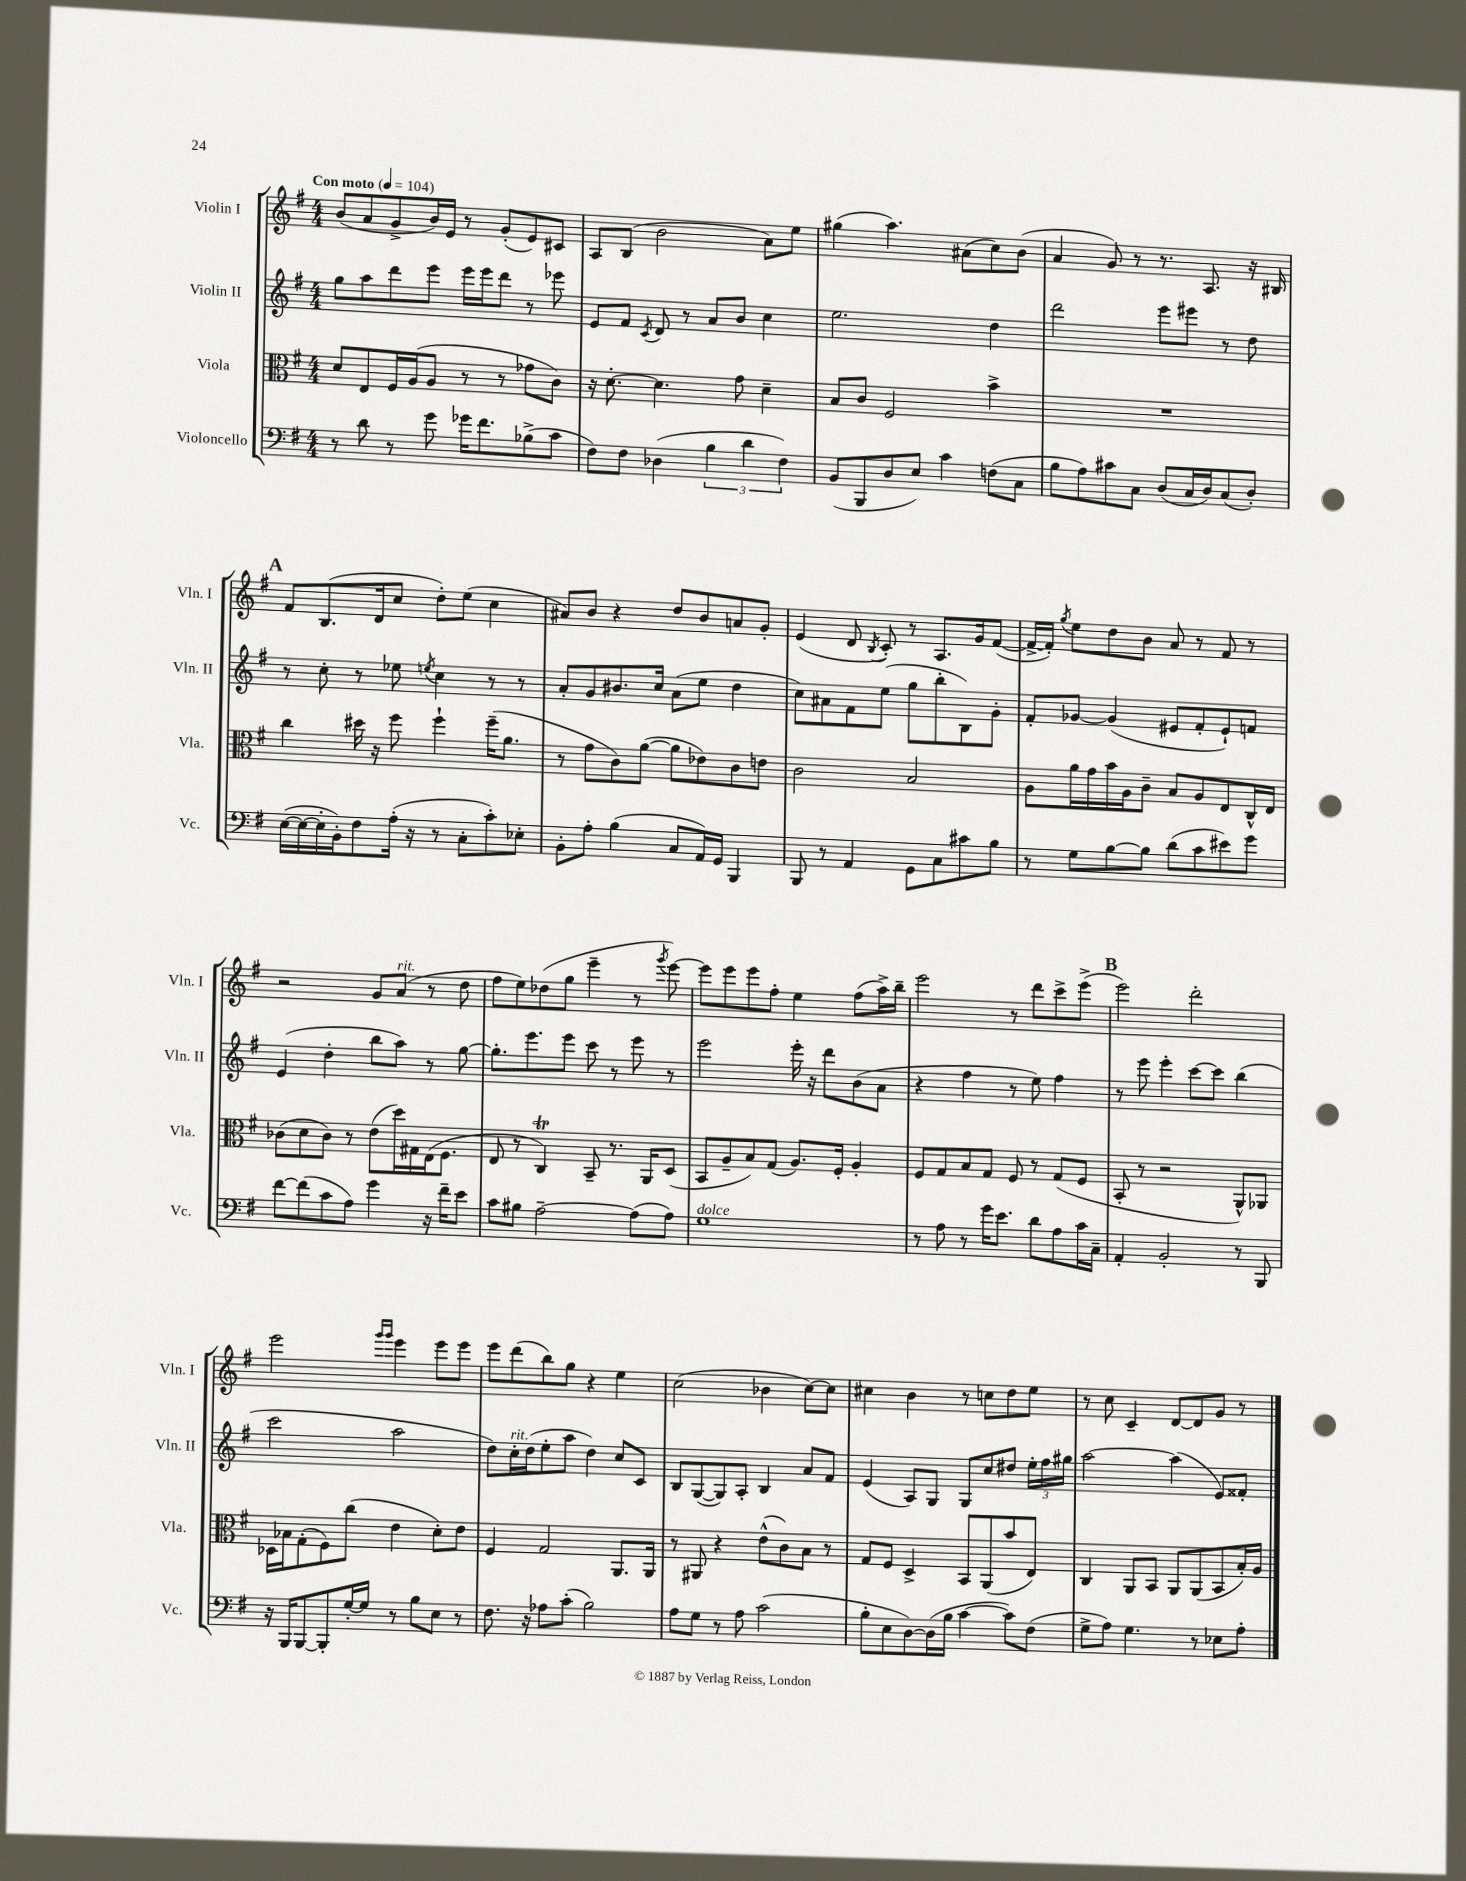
<<
\new StaffGroup <<
\new Staff = "s0" \with { instrumentName = "Violin I" shortInstrumentName = "Vln. I" } {
    \clef treble \key g \major \numericTimeSignature \time 4/4 \tempo "Con moto" 4 = 104
    \autoBeamOff b'8[( a'8 g'8-> b'16) e'16] r8 g'8[-.( e'8) cis'8] |
    a8[ b8]( b'2 a'8[) e''8] |
    gis''4( a''4.) ais'8[( c''8) b'8]( |
    a'4 g'8) r8 r8. a8. r16 bis16 |
    \mark \markup { \bold "A" } fis'8[ b8.( d'16 c''8] d''8[-.) e''8]( c''4 |
    ais'8[) b'8] r4 d''8[ b'8 a'8 g'8]-. |
    e'4( d'8 \acciaccatura { b8 } c'8-.) r8 a8.[ g'16 fis'8]~( |
    fis'16[~-> fis'16]-.) \acciaccatura { g''8 } e''8[ d''8 b'8] a'8 r8 fis'8 r8 |
    r2 g'8[ a'8]^\markup { \italic "rit." }( r8 d''8 |
    fis''8[ e''8) des''8( g''8] e'''4-- r8 \acciaccatura { g'''8 } e'''8~) |
    e'''8[ e'''8 e'''8 fis''8]-. e''4 fis''8[( a''16->) b''16]-- |
    e'''2 r8 d'''8[ c'''8-> e'''8]->( |
    \mark \markup { \bold "B" } e'''2) d'''2-. |
    e'''2 \grace { g'''16[ g'''16] } e'''4 e'''8[ e'''8] |
    e'''8[ d'''8( b''8) g''8] r4 e''4 |
    c''2( bes'4 c''8[~) c''8] |
    cis''4 b'4 r8 c''8[ d''8 e''8] |
    r8 c''8 c'4-- d'8[~ d'8 g'8] r8 \bar "|." |
}
\new Staff = "s1" \with { instrumentName = "Violin II" shortInstrumentName = "Vln. II" } {
    \clef treble \key g \major \numericTimeSignature \time 4/4
    \autoBeamOff g''8[ a''8 d'''8 e'''8] e'''16[ e'''16 d'''8] r8 ees'''8 |
    e'8[ fis'8] \acciaccatura { c'8 } d'8 r8 a'8[ b'8] c''4 |
    e''2. d''4 |
    d'''2 e'''8[ eis'''8] r8 d''8 |
    \mark \markup { \bold "A" } r8 c''8-. r8 ees''8 \acciaccatura { e''8 } c''4 r8 r8 |
    a'8[-. g'8 bis'8. c''16] a'8[( e''8] d''4 |
    c''8[) ais'8 fis'8 e''8]( g''8[ b''8-. b8) g'8]-. |
    fis'8[-. ges'8]~ ges'4( eis'8[ fis'8-. eis'8-!) f'8] |
    e'4( d''4-. b''8[ a''8]) r8 g''8~ |
    g''8.[-. e'''8. e'''8] c'''8 r8 e'''8 r8 |
    e'''2 e'''16-. r16 d'''8[ b'8( a'8] |
    r4 fis''4 r8 e''8) fis''4 |
    \mark \markup { \bold "B" } r8 e'''8 e'''4-. c'''8[~ c'''8] b''4( |
    c'''2 a''2 |
    d''8[) c''16-.^\markup { \italic "rit." } d''16( e''8-. a''8] d''4) c''8[ c'8] |
    b8[ g8~( g8) a8]-. b4 a'8[ fis'8] |
    e'4( a8[) g8] g8[ c''8 dis''8] \tuplet 3/2 { e''16[-. fis''16 gis''16] } |
    a''2~ a''4( e'8[) fisis'8]-. \bar "|." |
}
\new Staff = "s2" \with { instrumentName = "Viola" shortInstrumentName = "Vla." } {
    \clef alto \key g \major \numericTimeSignature \time 4/4
    \autoBeamOff d'8[ e8 fis16 a16( a8] r8 r8 ges'8[ c'8]) |
    r16 d'8.~-. d'4. g'8 d'4-- |
    b8[ c'8] fis2 b'4-> |
    R1 |
    \mark \markup { \bold "A" } c''4 dis''16 r16 fis''8 fis''4-! fis''16[--( a'8.] |
    r8 g'8[ c'8) a'8]~( a'8[ ees'8) c'8 e'8] |
    c'2 b2 |
    a8[ a'16 g'16 b'16 a16 c'8]-- b8[ a8 e8 c16-^ e16] |
    ces'8[( d'8 ces'8]) r8 e'8[( d''16) gis16 e16( fis8.] |
    e8 r8 c4\trill) b,8-- r8. a,16[ d8]( |
    b,8[ a8-- b8) g8]( a8.[) fis16]-. a4-. |
    fis8[ g8 b8 g8] fis8 r8 g8[( fis8] |
    \mark \markup { \bold "B" } b,8-. r8 r2 a,8[-^) aes,8] |
    des16[ bes16 g8-.( fis8) c''8]( e'4 d'8[-.) e'8] |
    fis4 g2 a,8.[ a,16] |
    r8 ais,8 r4 e'8[-^( c'8) b8] r8 |
    g8[ fis8] d4-> b,8[ a,8( b'8 e8]) |
    c4 a,8[ b,8] a,8[ a,8( b,8 b16-.) a16] \bar "|." |
}
\new Staff = "s3" \with { instrumentName = "Violoncello" shortInstrumentName = "Vc." } {
    \clef bass \key g \major \numericTimeSignature \time 4/4
    \autoBeamOff r8 d'8 r8 g'8 ges'16[ fis'8. bes8->( c'8] |
    fis8[) fis8] des4( \tuplet 3/2 { b4 d'4 fis4) } |
    b,8[( b,,8 d8 e8]) c'4 f8[( c8] |
    b8[ a8) cis'8 c8] d8[( c16 d16) c8( d8]-.) |
    \mark \markup { \bold "A" } e16[~( e16~ e16-. b,16-.) fis8 a16]-.( r16 r8 c8[-. c'8-.) ees8]-. |
    b,8[-. a8]-. b4( c8[ a,16) g,16] b,,4 |
    b,,8 r8 a,4 g,8[ c8 cis'8 b8] |
    r8 g8[ b8~ b8] d'8[( c'8 eis'8) g'8] |
    fis'8[~ fis'8( c'8 a8]) g'4 r16 fis'16[-- e'8] |
    c'8[ bis8] a2~-- a8[( a8]) |
    g1^\markup { \italic "dolce" } |
    r8 a8 r8 g'16[ e'8.] d'8[ a8 c'16 c16]-- |
    \mark \markup { \bold "B" } a,4-. b,2-. r8 b,,8 |
    r16 b,,16[ b,,8~ b,,8-. g16~-. g16] r8 b8[ e8] r8 |
    fis8. r16 aes8[ c'8]-.( b2) |
    a8[ g8] r8 a8 c'2( |
    b8[-. e8 d8~) d16( b16] c'4~ c'8[) fis8]( |
    g8[-> a8]) g4. r8 ees8[ a8]-. \bar "|." |
}
>>
>>
\layout { \context { \Score \remove "Bar_number_engraver" } }
